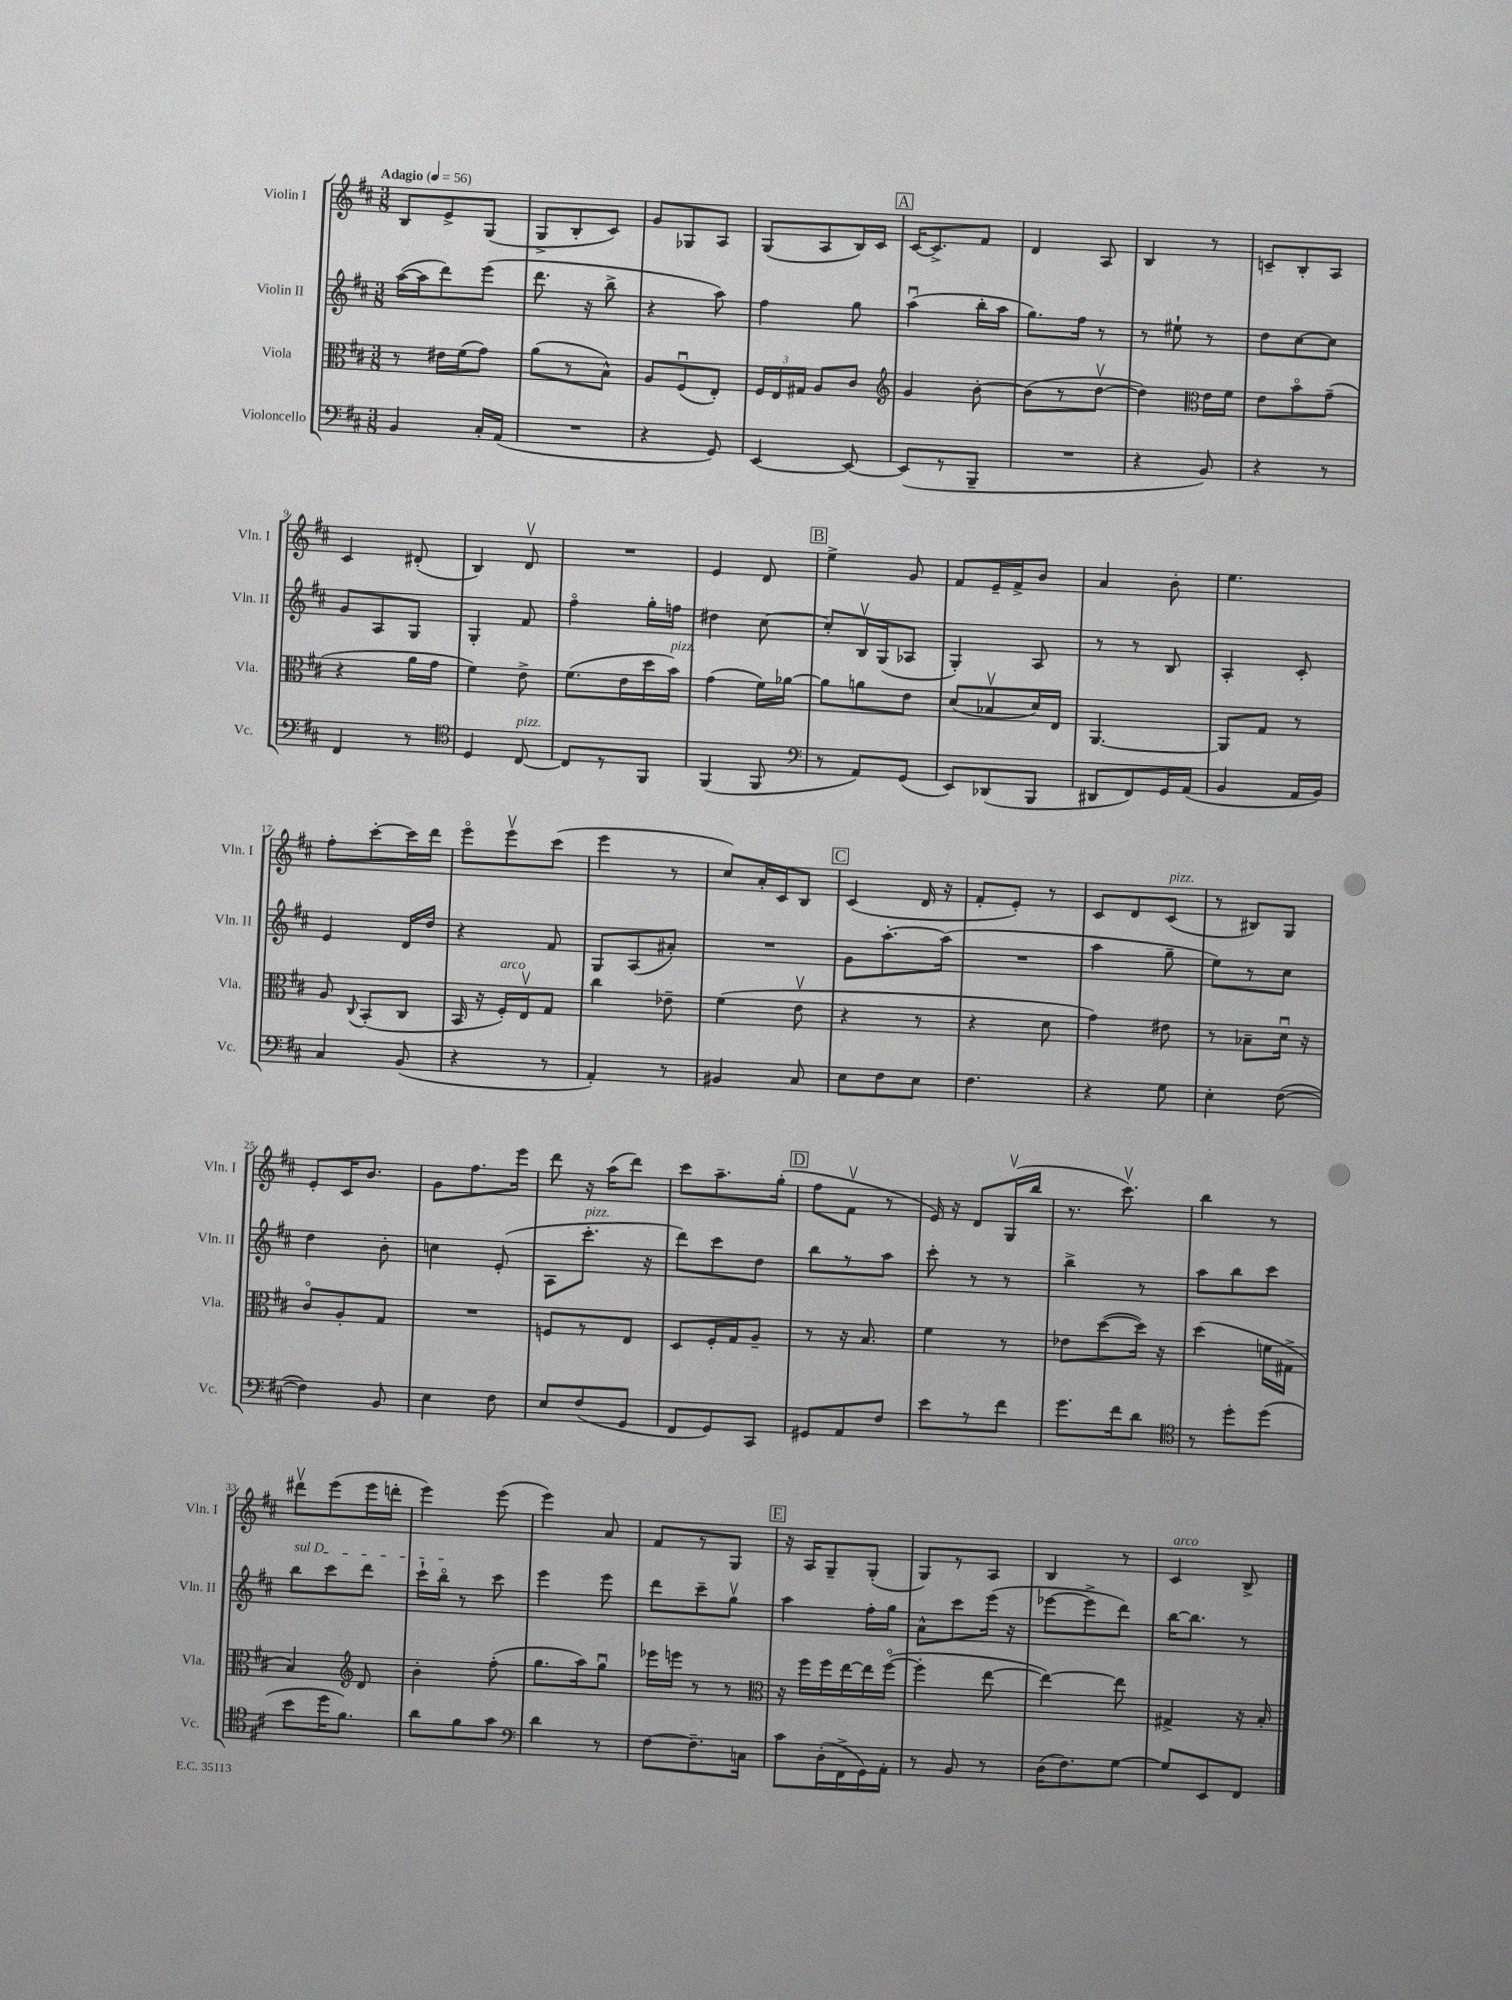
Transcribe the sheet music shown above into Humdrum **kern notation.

**kern	**kern	**kern	**kern
*part4	*part3	*part2	*part1
*staff4	*staff3	*staff2	*staff1
*I"Violoncello	*I"Viola	*I"Violin II	*I"Violin I
*I'Vc.	*I'Vla.	*I'Vln. II	*I'Vln. I
*clefF4	*clefC3	*clefG2	*clefG2
*k[f#c#]	*k[f#c#]	*k[f#c#]	*k[f#c#]
*M3/8	*M3/8	*M3/8	*M3/8
*MM56	*MM56	*MM56	*MM56
=1	=1	=1	=1
!	!	!	!LO:TX:a:B:t=Adagio
4BB/	8r	([16aa\LL	8B/L
.	.	16aa\J]	.
.	16e#X\LL	8ddd\)	8e^/
.	(16f#\J	.	.
16C#'/LL	8g\J)	(8eee\J	(8G/J
(16AA/JJ	.	.	.
=2	=2	=2	=2
4.r	(8a\L	8.ddd\	8G^/L
.	8r	.	8B'/
.	.	16r	.
.	8B^^\J)	8bb^\	8c#/J)
=3	=3	=3	=3
4r	8A/L	4r	8g/L
.	(8F#u/	.	8G-X/
8GG/)	8E'/J)	8aa\)	8A/J
=4	=4	=4	=4
[4EE/	24F#/LL	4ff#\	(8G/L
.	24E/	.	.
.	24G#X/JJ	.	.
.	8A/L	.	8A/
8EE/_	8c#/J	8gg\	16B/L)
.	.	.	16c#/JJ
!!LO:REH:place=s1:t=A
=5	=5	=5	=5
*	*clefG2	*	*
(8EE/L]	4g/	(4aau\	[16c#/KL
.	.	.	8.c#^/]
8r	.	.	.
8BBB~/J	[8b'\	16bb'\LL	8f#/J
.	.	16aa\JJ	.
=6	=6	=6	=6
4.r	(8b\L]	8.gg\L)	4d/
.	8r	.	.
.	.	16ff#\Jk	.
.	[8ddv\J	8r	8A/
=7	=7	=7	=7
4r	4dd\])	8r	4B/
.	.	8ee#X`\	.
*	*clefC3	*	*
8BB/)	16e\LL	8r	8r
.	16f#\JJ	.	.
=8	=8	=8	=8
4r	8e\L	8dd\L	8cn~/L
.	8b\	[8cc#\	8B'/
8r	(8g~\J	8cc#\J]	8A/J
!!LO:LB:g=z
=9	=9	=9	=9
4FF#/	4r	8g/L	4c#/
.	.	8A/	.
8r	16a\LL	8G/J	(8d#X'/
.	16g\JJ	.	.
=10	=10	=10	=10
*clefC4	*	*	*
4D/	4f#\)	4G'/	4B/)
!LO:TX:a:i:t=pizz.	!	!	!
[8C#/	8e^\	8f#/	8dv/
=11	=11	=11	=11
8C#/L]	(8.f#\L	4ff#\	4.r
8r	.	.	.
.	16e\L	.	.
8FF#/J	16dd\	16gg'\LL	.
!	!LO:TX:a:i:t=pizz.	!	!
.	16b\JJ)	16ffn\JJ	.
=12	=12	=12	=12
(4FF#/	(4g\	4dd#X\	4e/
8FF#/	16f#\LL)	[8cc#\	8d/
.	[16a-X\JJ	.	.
!!LO:REH:place=s1:t=B
=13	=13	=13	=13
*clefF4	*	*	*
8r	8a-\L]	8cc#'/L]	4ee^\
8AA/L)	8an\	16Bv/L	.
.	.	(16G/J	.
(8GG/J	8e\J	8A-X/J	8g/
=14	=14	=14	=14
8EE/L)	(8d/L	4G'/)	8f#/L
(8DD-X/	8B-Xv/	.	16e~/L
.	.	.	16f#^/J
8BBB/J	16d/L)	8A/	8b/J
.	16E/JJ	.	.
=15	=15	=15	=15
8DD#X/L	[4.AA/	8r	4a/
8FF#/)	.	8r	.
16GG/L	.	8B/	8b'\
(16AA/JJ	.	.	.
=16	=16	=16	=16
4BB/	8AA/L]	4A'/	4.ee\
.	8G/J	.	.
16AA/LL	8r	8c#'/	.
16BB/JJ)	.	.	.
!!LO:LB:g=z
=17	=17	=17	=17
4C#/	8A/	4e/	8ff#'\L
.	8qqC#/	.	.
.	(8BB'/L	.	[8ccc#'\
(8BB/	8C#/J	16d/LL	16ccc#\L]
.	.	16dd/JJ	16ddd\JJ
=18	=18	=18	=18
4r	16BB/	4r	8eee\L
.	16r	.	.
!	!LO:TX:a:i:t=arco	!	!
.	16F#'/LL)	.	8eeev\
.	16Ev/J	.	.
8r	8G/J	8f#/	(8ccc#\J
=19	=19	=19	=19
4AA'/)	4cc#\	8G/L	4eee\
.	.	(8A/	.
8r	8e-X~\	8a#X'/J)	8r
=20	=20	=20	=20
4BB#X/	(4f#\	4.r	8cc#/L)
.	.	.	16a'/L
.	.	.	16c#/J
8C#/	8ev\	.	8B/J
!!LO:REH:place=s1:t=C
=21	=21	=21	=21
8E\L	4r	8g\L	(4c#/
8F#\	.	[8.aa'\	.
8E\J	8r	.	16d/
.	.	(16aa\Jk]	16r
=22	=22	=22	=22
4.F#\	4r	4.r	8f#'/L
.	.	.	8e'/J)
.	8d\	.	8r
=23	=23	=23	=23
4r	4g\)	4aa\	8c#/L
.	.	.	8d/
!	!	!	!LO:TX:a:i:t=pizz.
8G\	8e#X\	8gg~\	(8c#/J
=24	=24	=24	=24
4E'\	8r	8ee\L)	8r
.	8B-X~\L	8r	8B#X/L)
([8F#\	16du\Jk	8cc#\J	8G/J
.	16r	.	.
!!LO:LB:g=z
=25	=25	=25	=25
4F#\])	8c#/L	4dd\	8e'/L
.	8A'/	.	16c#/K
.	.	.	8.b/J
8BB/	8G/J	8b'\	.
=26	=26	=26	=26
4E\	4.r	4ccn\	8g\L
.	.	.	8.ff#\
8F#\	.	(8e'/	.
.	.	.	16eee\Jk
=27	=27	=27	=27
8E/L	8Fn/L	8A\L	8ddd\
!	!	!LO:TX:a:i:t=pizz.	!
(8F#/	8r	8.ccc#'\J	16r
.	.	.	(16aa\KL
8GG/J	8E/J	.	8ddd\J)
.	.	16r	.
=28	=28	=28	=28
8FF#/L	8D/L	8ddd\L)	8ccc#\L
8GG/)	16F#'/L	8ccc#\	8.aa~\
.	16G/J	.	.
8CC#/J	8A~/J	8dd\J	.
.	.	.	(16gg'\Jk
!!LO:REH:place=s1:t=D
=29	=29	=29	=29
8GG#X/L	8r	8bb\L	8ff#\L
8AA/	16r	8r	8f#v\J
.	8.B/	.	.
8F#/J	.	8aa\J	8r
=30	=30	=30	=30
8e\L	4f#\	8ccc#'\	16e/)
.	.	.	16r
8r	.	8r	8d/L
8f#\J	8r	8r	(16Gv/L
.	.	.	16bb/JJ
=31	=31	=31	=31
8.g\L	8e-X\L	4bb^\	8.r
.	([8dd\	.	.
16f#\k	.	.	8.ccc#v\)
8d\J	16dd\Jk])	8r	.
.	16r	.	.
=32	=32	=32	=32
*clefC4	*	*	*
8r	(4dd\	8aa\L	4bb\
8dd'\L	.	8bb\	.
(8dd\J	16fn\LL	8ccc#\J	8r
.	16G#X^\JJ	.	.
!!LO:LB:g=z
=33	=33	=33	=33
!	!	!LO:TX:a:i:t=sul D	!
8b\L	4B/)	8bb\L	8ddd#Xv\L
16dd\K	.	8ccc#\	(8eee\
8.f#\J)	.	.	.
*	*clefG2	*	*
.	8d/	8ddd\J	16eee\L
.	.	.	16dddn'\JJ
=34	=34	=34	=34
8a\L	4b'\	16ccc#`\LL	4eee\)
.	.	16bb\JJ	.
8f#\	.	8r	.
8g\J	(8ff#'\	8ccc#\	(8eee\
=35	=35	=35	=35
*clefF4	*	*	*
4d\	8.gg\L	4eee\	4eee\)
.	16aa\k)	.	.
8r	8ggu\J	8eee\	8a/
=36	=36	=36	=36
[8F#\L	16eee-X\LL	8ddd\L	8f#/L
.	16eeen\JJ	.	.
8.F#~\]	8r	8ccc#~\	8r
.	8r	8ggv\J	8G/J
16Cn\Jk	.	.	.
!!LO:REH:place=s1:t=E
=37	=37	=37	=37
*	*clefC3	*	*
8c#\L	16r	4aa\	16r
.	16ff#\LL	.	16A/KL
(16D'\L	16ff#\	.	8G~/
16FF#^\	[16ee\	.	.
16GG\)	16ee\]	16ff#'\LL	(8G'/J
16AA'\JJ	([16ff#\JJ	16gg\JJ	.
=38	=38	=38	=38
8r	4ff#'\]	8a^^\L	8G/L)
8BB/	.	8ccc#\	8r
8r	[8ee\	(16eee\Jk	8A/J
.	.	16r	.
=39	=39	=39	=39
(16D\KL	4ee\_)	[8eee-X\L	4B/
8.F#\)	.	.	.
.	.	8eee-^\]	.
[8G\J	8ee\]	8ddd\J)	8r
=40	=40	=40	=40
!	!	!	!LO:TX:a:i:t=arco
8G/L]	4G#X^/	[16bb\KL	4c#/
.	.	8.bb\J]	.
8EE/	.	.	.
8FF#/J	16r	8r	8B^/
.	16B'/	.	.
==	==	==	==
*-	*-	*-	*-
